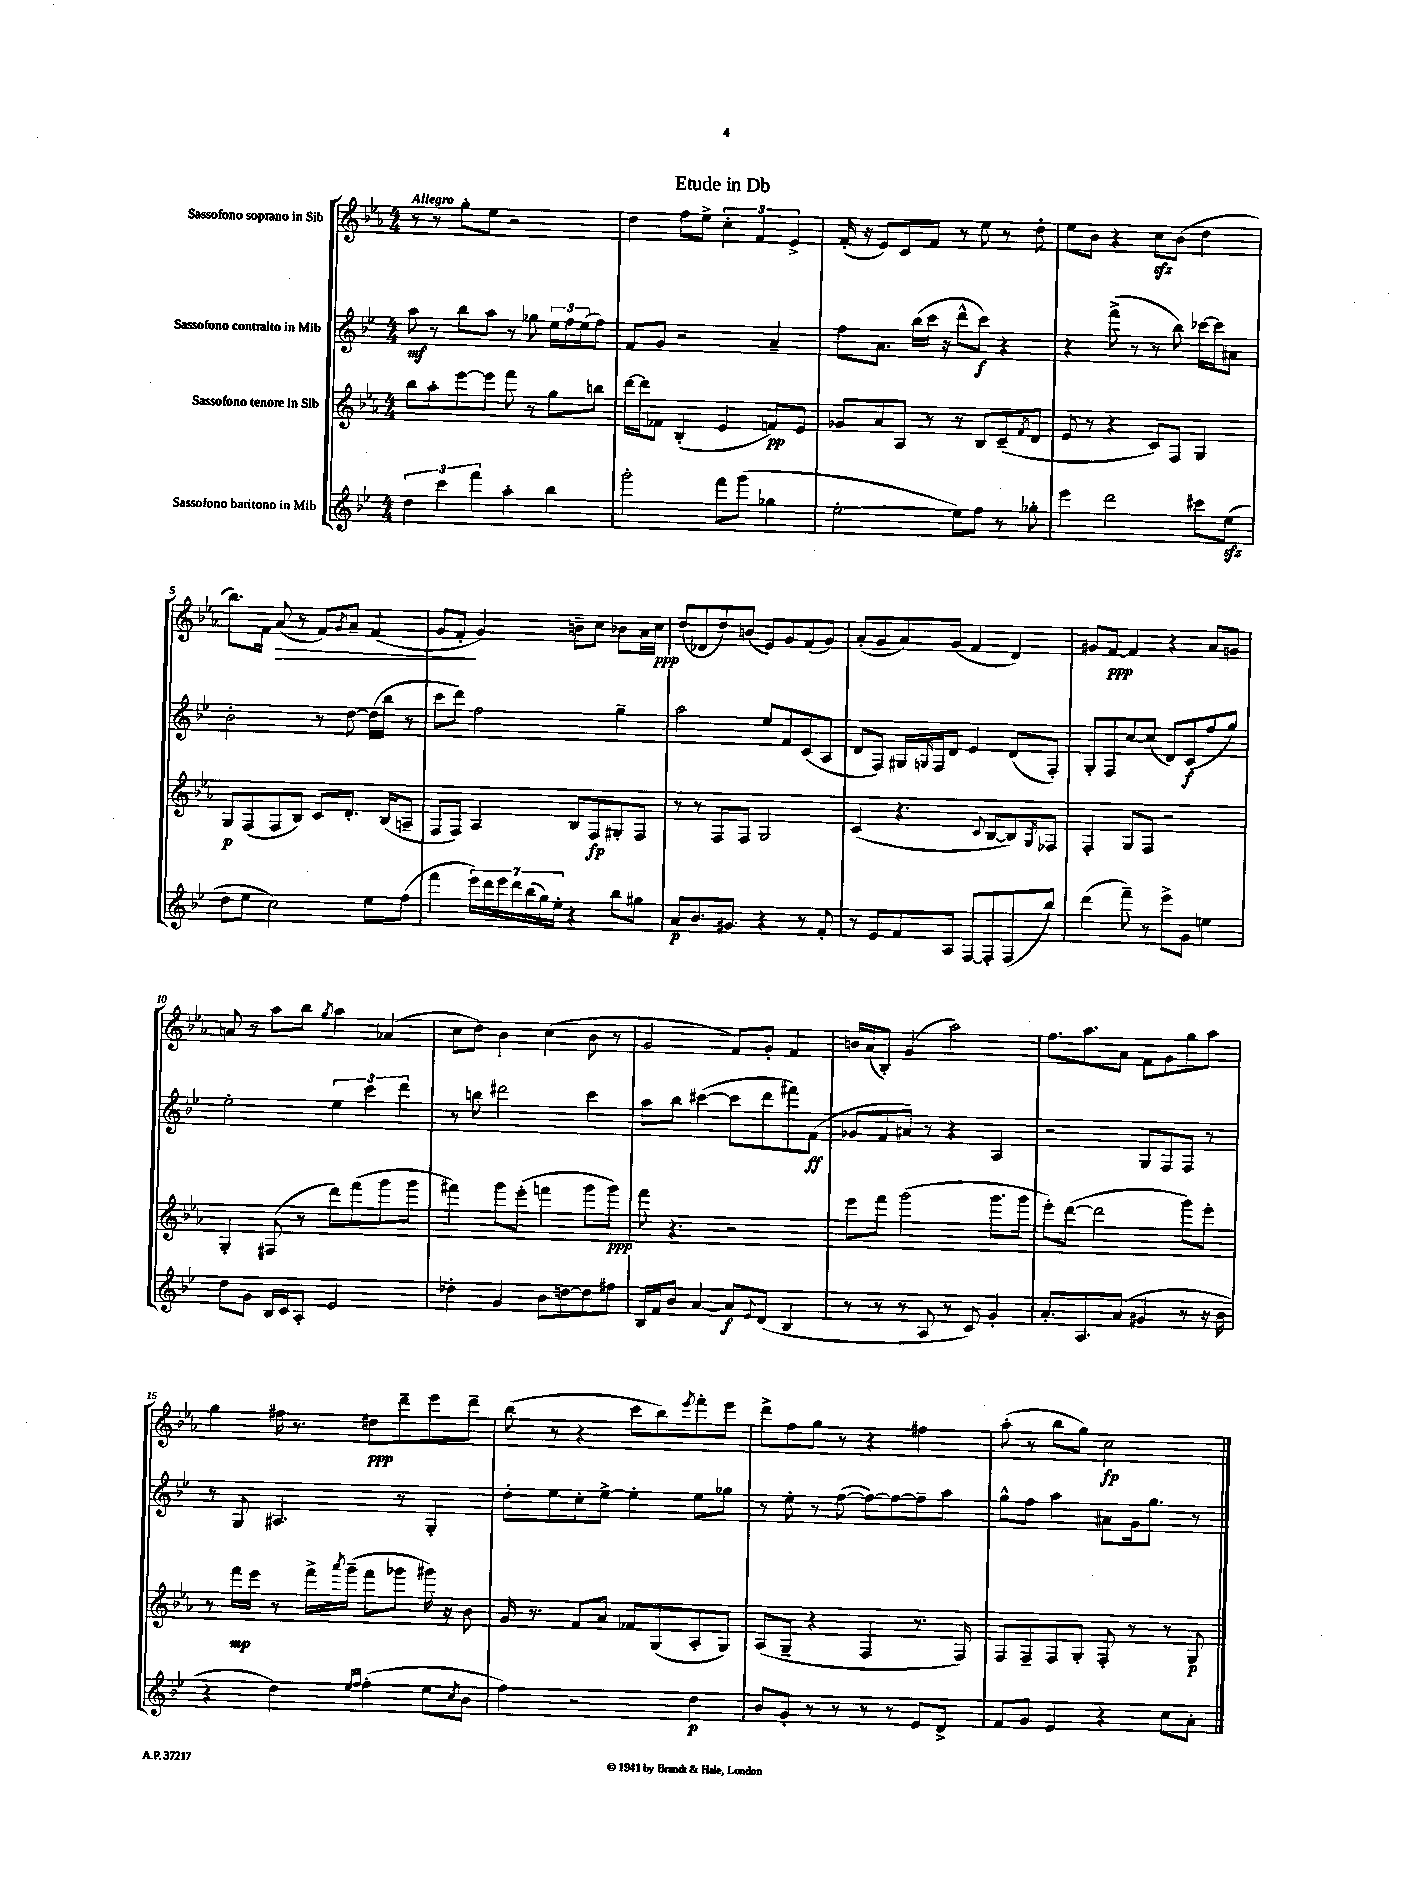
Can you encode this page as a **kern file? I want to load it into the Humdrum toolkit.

**kern	**kern	**kern	**kern
*staff4	*staff3	*staff2	*staff1
*clefG2	*clefG2	*clefG2	*clefG2
*k[b-e-]	*k[b-e-a-]	*k[b-e-]	*k[b-e-a-]
*M4/4	*M4/4	*M4/4	*M4/4
6dd\	8bb-\L	8aa\	8r
.	8aa-'\	8r	8r
6ccc\	.	.	.
.	[8eee-\	8bb-\L	8gg'\L
6fff\	.	.	.
.	8eee-\]J	8aa\J	8ee-\J
4aa'\	8fff\	8r	2r
.	8r	8gg-\	.
4bb-\	8gg\L	24ee-\LL	.
.	.	24ff\	.
.	.	(24ee-\J	.
.	8bb\J	8ff\J)	.
=	=	=	=
2ggg'\	[16ddd\LL	8f/L	4dd\
.	16ddd\]J	.	.
.	8f-\J	8g/J	.
.	(4B-'/	2r	8ff\L
.	.	.	8ee-^\J
8fff\L	4e-/	.	6cc'\
(8ggg\J	.	.	.
.	.	.	6f/
4gg-\	8f/L)	4a~/	.
.	.	.	6e-^/
.	8e-/J	.	.
=	=	=	=
[2ee-'\	8g-/L	8ff\L	(16f'/
.	.	.	16r
.	8a-/	8.a\J	8e-/L)
.	8A-/J	.	8c/
.	.	(16bb-\LL	.
.	8r	16ccc\JJ	8f/J
.	.	16r	.
8ee-\]L)	8r	8ddd^^\L	8r
8ff\J	8B-/L	8ccc\J)	8ee-\
8r	(8c~/	4r	8r
.	8qf/	.	.
8gg-'\	8d/J	.	8dd'\
=	=	=	=
4eee-\	8e-/	4r	8ee-\L
.	8r	.	8b-\J
2ddd\	4r	(8fff^\	4r
.	.	8r	.
.	8c/L)	8r	8cc\L
.	8F/J	8bb-\)	(8b-\J
8ccc#\L	4G/	[16ccc-\LL	4dd\
.	.	16ccc-\]J	.
(8ee-\J	.	8a#\J	.
=	=	=	=
8dd\L	8G/L	2b-'\	8.bb-\L)
8ee-\J	(8F/	.	.
.	.	.	16f\Jk
2cc\)	8F/	.	(8a-/
.	8B-/J)	.	8r
.	8c/L	8r	8f/L)
.	.	.	8qg/
.	8.d'/J	[8dd\	8a-~/J
8ee-\L	.	(16dd\]LL	(4f/
.	(16B-/LK	16bb-\JJ	.
(8ff\J	8A~/J	8r	.
=	=	=	=
4fff\	8F/L	8ccc\L	8g/L
.	8F/J)	8ddd\J)	8f'/J
28eee-\LL)	4A-/	2ff\	4g/)
28ddd\	.	.	.
28eee-\	.	.	.
28ddd\	.	.	.
(28bb-\	.	.	.
28gg\)	.	.	.
28ee-'\JJ	.	.	.
4r	8B-/L	.	8b~\L
.	8F/	.	8cc\J
8bb-\L	8G#'/	4gg~\	8b-\L
8gg#\J	8F/J	.	16a-\L
.	.	.	16cc\JJ
=	=	=	=
8a/L	8r	2aa\	(8dd/L
8.b-/	8r	.	8d-/
.	8F/L	.	8dd/)
8.g#/J	.	.	.
.	8F/J	.	(8b/J
4r	2G/	8ee-/L	8e-/L)
.	.	8f/	8g/
8r	.	(8c/	(8f/
8f'/	.	8A/J	8g/J)
=	=	=	=
8r	(4c/	8d/L	(8a-'/L
8e-/L	.	8F/J)	8g/
8f/	4.r	16G#/LL	8a-/)
.	.	16qqG/	.
.	.	16F/J	.
8A/J	.	8d/J	(8g/J
[8F/L	.	4e-/	4f/
.	8qqc/	.	.
8F'/]	[8B-/L	.	.
(8F/	8B-/])	(8d/L	4d/)
.	8qG/	.	.
8bb-/J)	8F-/J	8F'/J)	.
=	=	=	=
(4ddd\	4F'/	8G'/L	8g#/L
.	.	8F/	[8f/J
8fff~\)	8G/L	[8cc/	4f/]
8r	8F/J	(8cc/]J	.
8eee-^\L	2r	8d/L)	4r
8g\J	.	(8c/	.
4ee\	.	8ff/	8a-/L
.	.	8gg/J)	8g/J
=	=	=	=
8dd\L	4G'/	2ee-'\	8a/
8g\J	.	.	8r
16B-/LL	(8F#/	.	8aa-\L
16c/J	.	.	.
8A'/J	8r	.	8bb-\J
.	.	.	8qgg/
2e-/	8ddd\L)	6ee-\	4aa-\
.	(8fff\	.	.
.	.	6ccc\	.
.	8ggg\	.	(4a-/
.	.	6ddd\	.
.	8ggg\J	.	.
=	=	=	=
4dd-'\	4fff#\)	8r	8cc\L
.	.	8bb\	8dd\J)
4g/	8ggg\L	2ddd#\	4b-\
.	(8eee-'\J	.	.
8b-\L	4fff\	.	(4cc\
[8dd\	.	.	.
8dd\]	8ggg\L	4ccc\	8b-\
8ff#\J	8ggg\J)	.	8r
=	=	=	=
16B-/LL	8fff\	8aa\L	2g/
16f/J	.	.	.
8b-/J	4.r	8bb-\J	.
[4a/	.	([4ccc#\	.
8a/]L	2r	8ccc#\]L	8f/L)
8qqe-/	.	.	.
(8d/J	.	8ddd\	8g'/J
4B-/	.	8fff#\)	4f/
.	.	(8f\J	.
=	=	=	=
8r	8eee-\L	8g-/L	16b/LL
.	.	.	(16a-/J
8r	8fff\J	8f/	8B-'/J)
8r	(2ggg\	8a#/J)	(4g/
8A/	.	8r	.
8r	.	4r	2aa-\)
8c/)	.	.	.
4g'/	8.ggg\L	4A/	.
.	16ggg\Jk	.	.
=	=	=	=
8.a'/L	8eee-'\L)	2r	8.ff\L
.	([8ddd\J	.	.
8.A/	.	.	8.aa-\
.	2ddd\]	.	.
(8a/J	.	.	8a-\J
4g#/	.	8G/L	8f\L
.	.	8F/	8g\
8r	8ggg\L)	8F/J	8gg\
16r	8eee-'\J	8r	8aa-\J
16b-\	.	.	.
=	=	=	=
4r	8r	8r	4gg\
.	16fff\LL	8G/	.
.	16eee-\JJ	.	.
4dd\)	8r	4.A#/	16ff#\
.	.	.	8.r
.	16fff^\LL	.	.
.	8qaaa-/	.	.
.	(16ggg~\JJ	.	.
16qqee-/LL	.	.	.
16qqff/JJ	.	.	.
(4ff'\	8fff\L	.	8dd#\L
.	8ggg-\J	8r	8ddd~\
8ee-\L	16ggg#\)	4G'/	8eee-\
.	16r	.	.
8qcc/	.	.	.
8b-\J	8b-\	.	8ddd~\J
=	=	=	=
4ff\)	16g/	8dd'\L	(8bb-\
.	8.r	.	.
.	.	8ee-\	8r
2r	8f/L	8cc'\	4r
.	8a-/J	[8ee-^\J	.
.	8f-/L	4ee-'\]	8ccc\L
.	(8G/	.	8bb-\)
.	.	.	8qeee-/
4dd\	8A-'/	8ee-\L	8fff'\
.	8G/J)	8gg-\J	8eee-\J
=	=	=	=
8b-/L	(8A-/L	8r	8ddd^\L
8g'/J	8G~/J	8ee-'\	8ff\
8r	4r	8r	8gg\J
8r	.	([8ff\	8r
8r	4F/	8ff\_L)	4r
8r	.	8ff\_	.
8e-/L	8.r	8ff~\]	4ff#\
8d^/J	.	8aa\J	.
.	16F/)	.	.
=	=	=	=
8f/L	8F/L	8gg^^\L	(8aa-'\
8g/J	8F~/	8ff\J	8r
4e-/	8F/	4aa\	8bb-\L
.	8G'/J	.	8gg\J)
4r	8F'/	8a#\L	2cc\
.	8r	16g\k	.
.	.	8.gg\J	.
8cc\L	8r	.	.
8a'\J	8G/	8r	.
==	==	==	==
*-	*-	*-	*-
